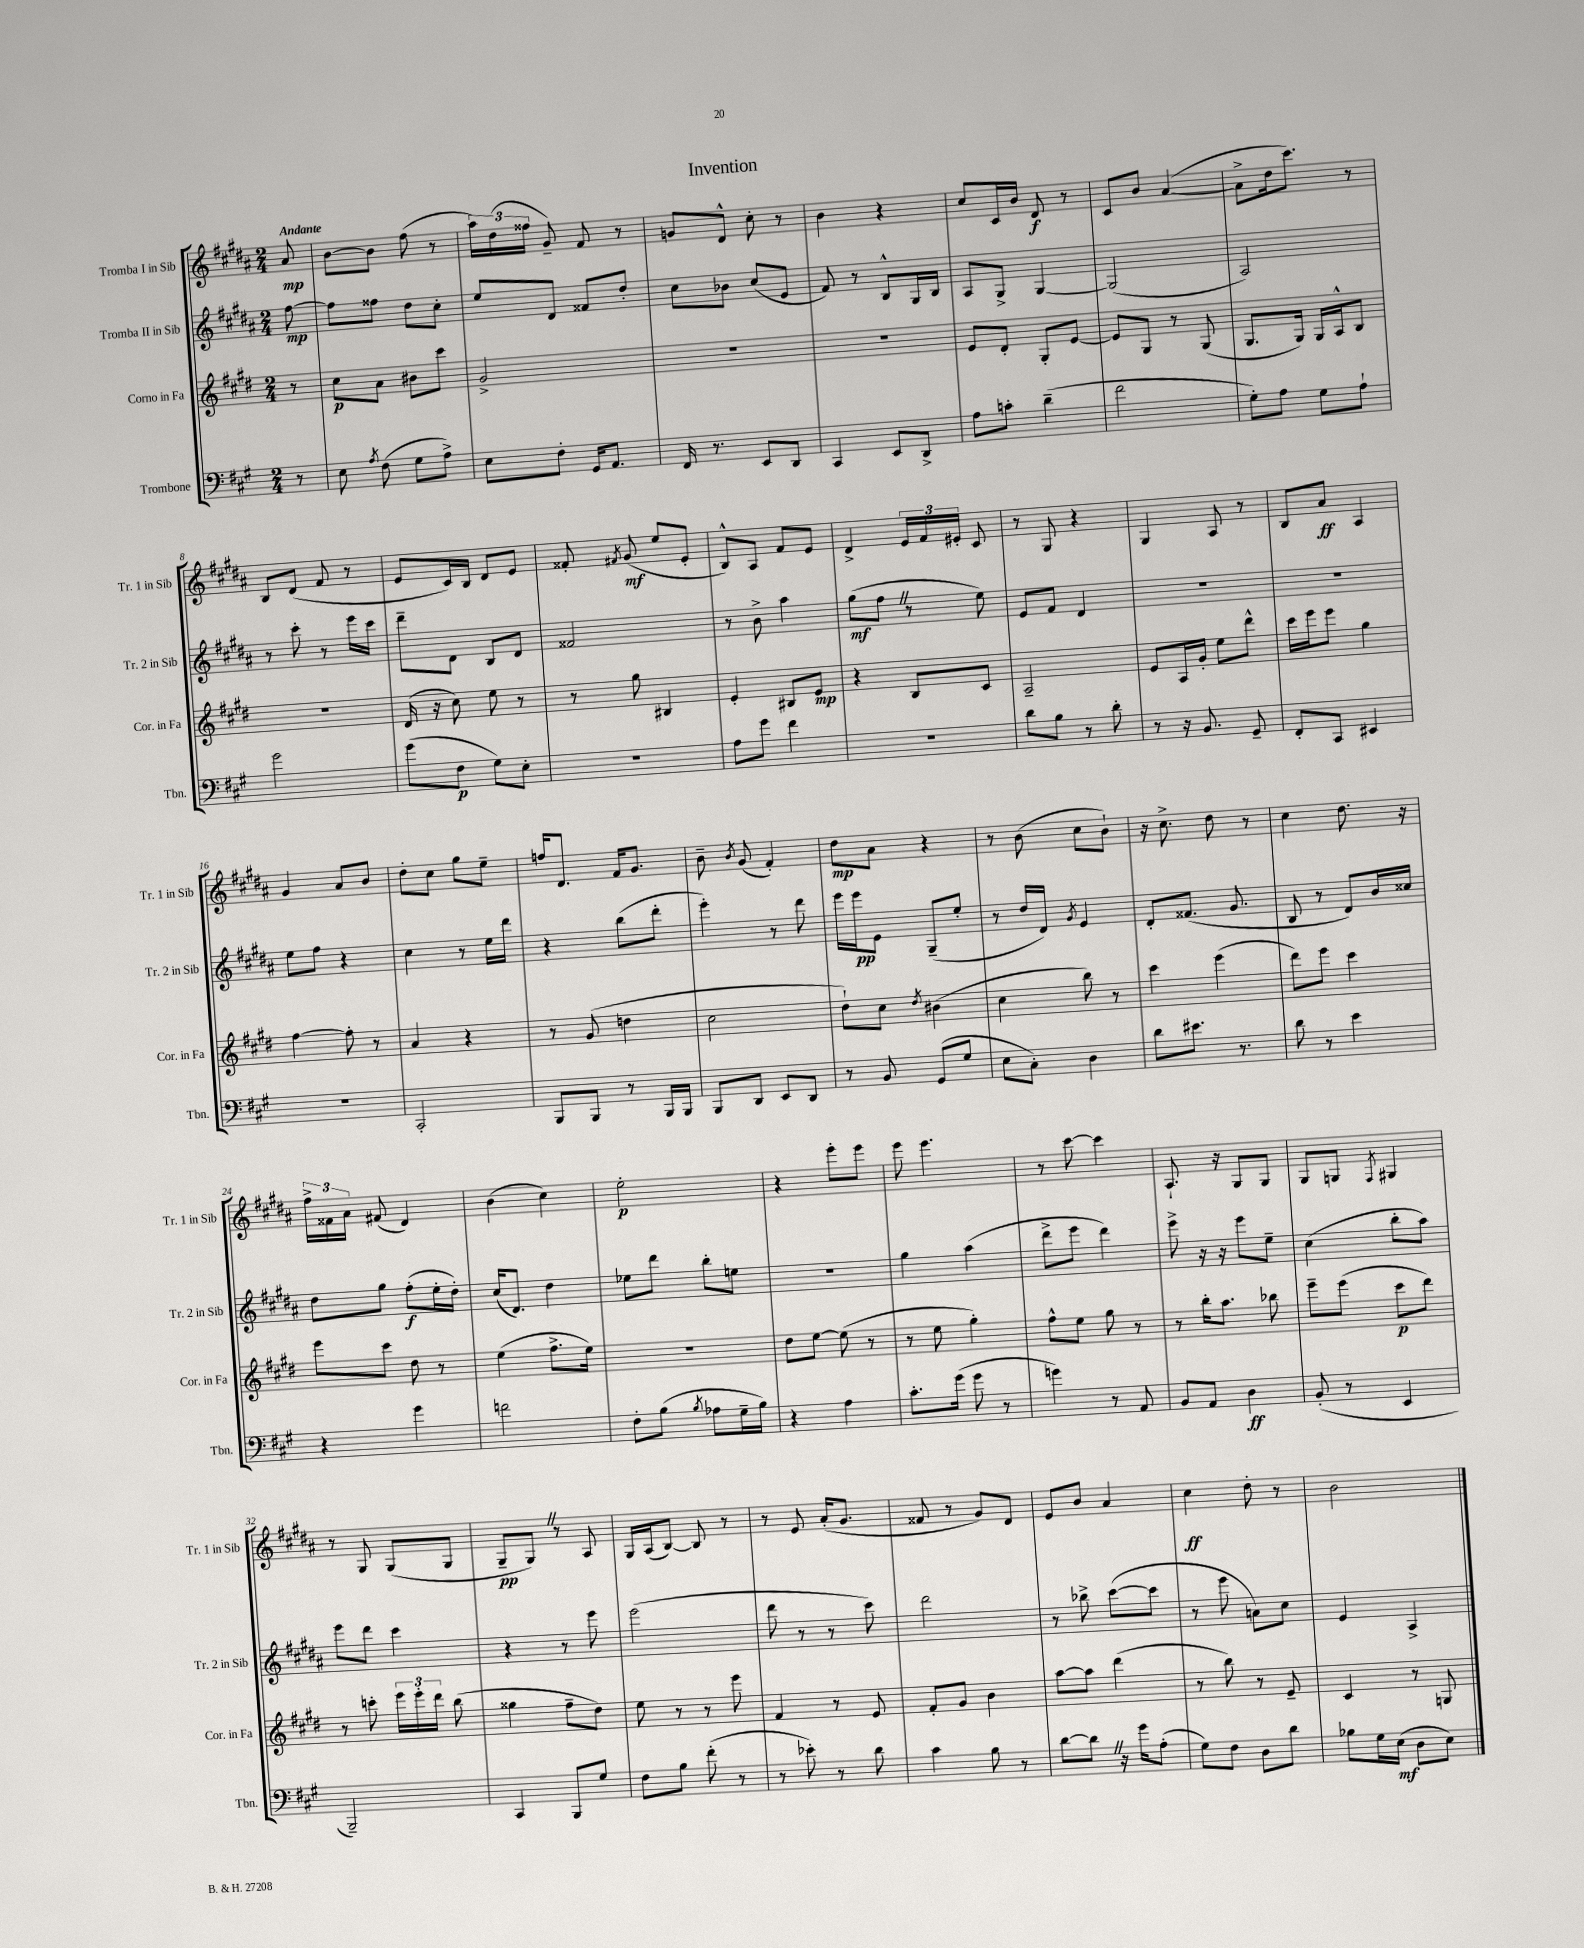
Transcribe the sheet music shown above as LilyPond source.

\header { title = "Invention" }
<<
\new StaffGroup <<
\new Staff = "s0" \with { instrumentName = "Tromba I in Sib" shortInstrumentName = "Tr. 1 in Sib" } {
    \clef treble \key b \major \numericTimeSignature \time 2/4 \partial 8 \tempo "Andante"
    \autoBeamOff ais'8\mp |
    b'8[~ b'8] fis''8( r8 |
    \tuplet 3/2 { ais''16[) dis''16( fisis''16] } gis'8--) fis'8 r8 |
    g'8[ dis'8]-^ cis''8-. r8 |
    b'4 r4 |
    cis''8[ cis'16 b'16] dis'8\f r8 |
    cis'8[ b'8] ais'4~( |
    ais'8[-> dis''16 cis'''8.]) r8 |
    b8[ dis'8]( fis'8 r8 |
    e'8[ cis'16) b16] dis'8[ e'8] |
    fisis'8-. \acciaccatura { fis'8 } gis'8\mf( e''8[ e'8]-. |
    b8[-^) ais8] fis'8[ e'8] |
    dis'4-> \tuplet 3/2 { e'16[ fis'16 eis'16]-. } cis'8 |
    r8 gis8 r4 |
    gis4 ais8 r8 |
    b8[ ais'8]\ff ais4 |
    gis'4 ais'8[ b'8] |
    dis''8[-. cis''8] gis''8[ e''8]-- |
    f''16[ dis'8.] fis'16[ gis'8.] |
    b'8-- \acciaccatura { b'8 } gis'8( fis'4-.) |
    dis''8[\mp ais'8] r4 |
    r8 b'8( cis''8[ b'8]-!) |
    r16 cis''8.-> dis''8 r8 |
    cis''4 dis''8. r16 |
    \tuplet 3/2 { fis''16[-> fisis'16 ais'16] } fis'8( dis'4) |
    b'4( cis''4) |
    e''2-.\p |
    r4 e'''8[-. e'''8] |
    e'''8 e'''4. |
    r8 cis'''8~ cis'''4 |
    ais8.-! r16 gis8[ gis8] |
    gis8[ g8] \acciaccatura { fis8 } gis4 |
    r8 gis8 gis8[( gis8] |
    gis8[--\pp gis8]) \once \override BreathingSign.text = \markup { \musicglyph "scripts.caesura.straight" } \breathe r8 ais8 |
    gis16[ ais16( b8]~) b8 r8 |
    r8 e'8 ais'16[-.( gis'8.] |
    fisis'8 r8 gis'8[) dis'8] |
    e'8[ b'8] ais'4 |
    cis''4\ff dis''8-. r8 |
    b'2 \bar "|." |
}
\new Staff = "s1" \with { instrumentName = "Tromba II in Sib" shortInstrumentName = "Tr. 2 in Sib" } {
    \clef treble \key b \major \numericTimeSignature \time 2/4 \partial 8
    \autoBeamOff fis''8~\mp |
    fis''8[ fisis''8] dis''8[ cis''8]-. |
    e''8[ dis'8] fisis'8[ dis''8]-. |
    cis''8[ bes'8] cis''8[( e'8] |
    fis'8) r8 b8[-^ gis16 b16] |
    ais8[ gis8]-> gis4~ |
    gis2( |
    ais2) |
    r8 cis'''8-. r8 e'''16[ cis'''16] |
    dis'''8[-- dis'8] b8[ dis'8] |
    fisis'2 |
    r8 b'8-> ais''4 |
    gis''8[\mf( fis''8] \once \override BreathingSign.text = \markup { \musicglyph "scripts.caesura.straight" } \breathe r8 e''8) |
    e'8[ fis'8] dis'4 |
    R2 |
    R2 |
    e''8[ fis''8] r4 |
    cis''4 r8 e''16[ dis'''16] |
    r4 b''8[( dis'''8]-. |
    e'''4-.) r8 dis'''8 |
    e'''16[ e'''16\pp e'8] gis8[--( e''8]-. |
    r8 dis''16[ dis'16]) \acciaccatura { gis'8 } e'4 |
    dis'8[-. fisis'8.]( gis'8. |
    b8 r8 dis'8[) b'16 cisis''16] |
    dis''8[ gis''8] fis''8[-.\f( e''16-. dis''16]-.) |
    cis''16[( dis'8.]) dis''4 |
    ees''8[ dis'''8] b''8[-. e''8] |
    R2 |
    gis''4 ais''4( |
    dis'''8[-> e'''8] dis'''4) |
    e'''8-> r16 r16 e'''8[ e''8]-- |
    cis''4( b''8[-. ais''8]) |
    e'''8[ dis'''8] cis'''4 |
    r4 r8 e'''8 |
    e'''2( |
    dis'''8 r8 r8 cis'''8) |
    dis'''2 |
    r8 bes''8-> cis'''8[~( cis'''8] |
    r8 e'''8 a'8[) cis''8] |
    e'4 ais4-> \bar "|." |
}
\new Staff = "s2" \with { instrumentName = "Corno in Fa" shortInstrumentName = "Cor. in Fa" } {
    \clef treble \key e \major \numericTimeSignature \time 2/4 \partial 8
    \autoBeamOff r8 |
    cis''8[\p a'8] bis'8[ cis'''8] |
    gis'2-> |
    R2 |
    R2 |
    e'8[ dis'8]-. gis8[-. e'8]~ |
    e'8[ gis8] r8 gis8( |
    gis8.[ gis16]) gis16[ a16-^ b8] |
    r2 |
    dis'16( r16 cis''8) e''8 r8 |
    r8 gis''8 bis4 |
    e'4-. bis8[ e'8]\mp |
    r4 b8[ cis'8] |
    a2-- |
    e'8[ a16 gis'16]-. e''8[ dis'''8]-^ |
    cis'''16[ e'''16 e'''8] gis''4 |
    fis''4~ fis''8-. r8 |
    a'4 r4 |
    r8 gis'8( d''4 |
    cis''2 |
    dis''8[-!) cis''8] \acciaccatura { dis''8 } bis'4( |
    cis''4 b''8) r8 |
    cis'''4 e'''4( |
    dis'''8[) e'''8] cis'''4 |
    e'''8[ cis'''8] dis''8 r8 |
    e''4( fis''8.[-> e''16]) |
    R2 |
    dis''8[ e''8]~ e''8( r8 |
    r8 e''8 gis''4-.) |
    fis''8[-^ e''8] gis''8 r8 |
    r8 b''16[-. a''8.] bes''8 |
    e'''8[-- e'''8]( cis'''8[\p dis'''8]) |
    r8 c'''8-. \tuplet 3/2 { e'''16[ e'''16-. dis'''16] } b''8( |
    gisis''4 fis''8[-- dis''8]) |
    e''8 r8 r8 e'''8 |
    fis'4 r8 e'8 |
    fis'8[-. gis'8] b'4 |
    a''8[~ a''8] dis'''4( |
    r8 b''8) r8 e'8-- |
    cis'4 r8 g8 \bar "|." |
}
\new Staff = "s3" \with { instrumentName = "Trombone" shortInstrumentName = "Tbn." } {
    \clef bass \key a \major \numericTimeSignature \time 2/4 \partial 8
    \autoBeamOff r8 |
    e8 \acciaccatura { a8 } fis8( gis8[ a8]->) |
    e8[ fis8]-. gis,16[ a,8.] |
    fis,16 r8. e,8[ d,8] |
    cis,4 e,8[ d,8]-> |
    a8[ c'8]-. d'4--( |
    fis'2 |
    gis8[-.) a8] gis8[ a8]-! |
    gis'2 |
    gis'8[( fis8]\p gis8[) e8]-. |
    R2 |
    a8[ gis'8] fis'4 |
    R2 |
    d'8[ b8] r8 d'8-. |
    r8 r16 b,8. gis,8-- |
    fis,8[-. cis,8] eis,4 |
    r2 |
    cis,2-. |
    b,,8[ b,,8] r8 b,,16[ b,,16] |
    b,,8[ d,8] e,8[ d,8] |
    r8 b,8 gis,8[( gis8] |
    e8[ cis8]-.) d4 |
    d'8[ eis'8.] r8. |
    d'8 r8 e'4 |
    r4 gis'4 |
    f'2 |
    fis8[-. b8]( \acciaccatura { b8 } aes8[ gis16-- b16]) |
    r4 a4 |
    cis'8.[-. gis'16]( gis'8 r8 |
    g'4) r8 a,8 |
    b,8[ a,8] d4\ff |
    b,8-.( r8 e,4 |
    b,,2--) |
    cis,4 b,,8[ gis8] |
    fis8[ b8] fis'8-.( r8 |
    r8 ees'8-.) r8 d'8 |
    cis'4 b8 r8 |
    d'8[~ d'8] \once \override BreathingSign.text = \markup { \musicglyph "scripts.caesura.straight" } \breathe r16 gis'16[ a8]-.( |
    gis8[) fis8] d8[ d'8] |
    bes8[ gis16 e16]\mf( d8[ e8]) \bar "|." |
}
>>
>>
